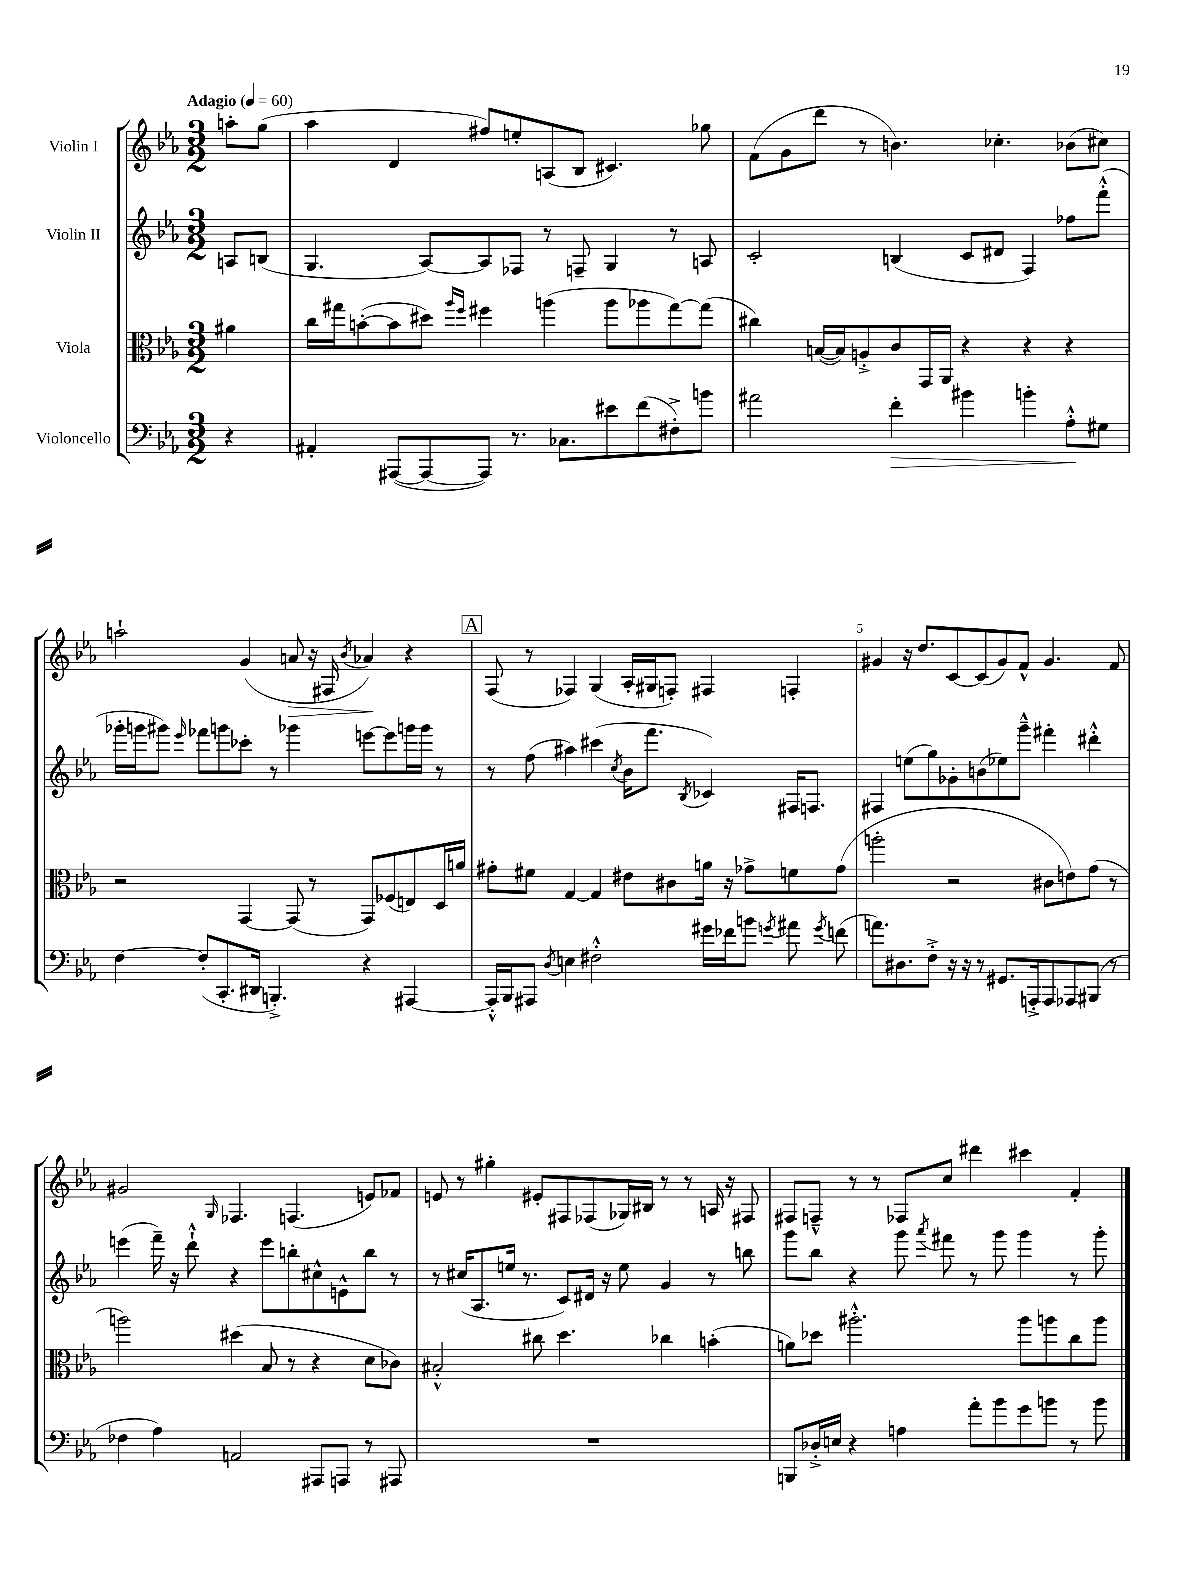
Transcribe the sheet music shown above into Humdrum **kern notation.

**kern	**kern	**kern	**kern
*staff4	*staff3	*staff2	*staff1
*clefF4	*clefC3	*clefG2	*clefG2
*k[b-e-a-]	*k[b-e-a-]	*k[b-e-a-]	*k[b-e-a-]
*M3/2	*M3/2	*M3/2	*M3/2
*MM60	*MM60	*MM60	*MM60
4r	4a#\	8A/L	8aa'\L
.	.	(8B/J	(8gg\J
=	=	=	=
4AA#'/	16cc\LL	4.G/	4aa-\
.	16gg#\J	.	.
.	([8b'\	.	.
([8AAA#/L	8b\]	.	4d/
8AAA#/_	8dd#\J)	[8A-/L)	.
.	16qqaa-/LL	.	.
.	16qqff/JJ	.	.
8AAA#/]J)	4ff#\	8A-/]	8ff#/L)
8.r	.	8F-/J	8ee'/
.	(4aa\	8r	(8A/
8.C-\L	.	.	.
.	.	8F~/	8B-/J
8e#\	8aa\L	4G/	4.c#/)
(8f\	8aa-\	.	.
8F#'^\)	[8gg#\)	8r	.
8b\J	(8gg#\]J	8A/	8gg-\
=	=	=	=
2a#\	4cc#\)	2c'/	(8f\L
.	.	.	8g\
.	([16B/LL	.	8ddd\J
.	16B/]J)	.	.
.	8A'^/	.	8r
4f'\	8c/	(4B/	4.b\)
.	16GG/L	.	.
.	16AA-/JJ	.	.
4b#\	4r	8c/L	.
.	.	8d#/J	4.cc-'\
4b'\	4r	4F/)	.
8A-'^^\L	4r	8ff-\L	(8b-\L
8G#\J	.	(8fff'^^\J	8cc#\J)
=	=	=	=
[4F\	2r	16ggg-'\LL	2aa`\
.	.	16ggg\J	.
.	.	8ggg#\J)	.
.	.	16qqeee-/	.
(8F'/]L	.	8fff-\L	.
8.CC'/	.	8ggg\	.
.	[4GG/	8ccc-'\J	(4g/
16DD#/Jk	.	.	.
4.BBB'^/)	.	8r	.
.	(8GG/]	4ggg-\	8a/
.	8r	.	16r
.	.	.	16F#/
.	.	.	8qb-/
4r	8GG/L)	[8eee\L	4a-/)
.	(8F-/	8eee\]	.
[4AAA#/	8E/)	16ggg\L	4r
.	.	16ggg\JJ	.
.	16D/L	8r	.
.	16a/JJ	.	.
=	=	=	=
16AAA#'^^/]LL	8g#'\L	8r	(8F/
16BBB-/J	.	.	.
8AAA#/J	8f#\J	(8ff\	8r
8qD/	.	.	.
4E\	[4G/	4aa#\)	4F-/)
2F#'^^\	4G/]	(4ccc#\	(4G/
.	.	8qcc/	.
.	8e#\L	16b-\LK	16A-'/LL
.	.	8.fff\J	16G#/J
.	8c#\	.	8F'/J)
.	.	8qB-/	.
16g#\LL	16a\Jk	4c-/)	4F#/
16f-\J	16r	.	.
8b\J	8g-^\L	.	.
8qg/	.	.	.
8a#\	8f\	16F#/LK	4F'/
.	.	8.F/J	.
8qg/	.	.	.
(8f\	(8g-\J	.	.
=	=	=	=
8.a\L)	2aa'\	4F#/	4g#/
8.D#\	.	.	.
.	.	(8ee\L	16r
.	.	.	8.dd/L
8F'^\J	.	8gg\)	.
16r	2r	8g-'\	[8c/
16r	.	.	.
8r	.	(8b\	(8c/]
8.GG#/L	.	8ee-\)	8g#/)
.	.	8ggg~^^\J	8f^^/J
16AAA'^/k	.	.	.
8AAA/	8c#\L	4fff#'\	4.g#/
8AAA-/	8e\)	.	.
(8BBB#/J	(8g\J	4ddd#'^^\	.
8r	8r	.	8f/
=	=	=	=
4F-\	2aa\)	(4eee\	2g#/
4A-\)	.	16fff~\)	.
.	.	16r	.
.	.	8ddd`^^\	.
.	.	.	16qqG/
2AA/	(4dd#\	4r	4.F-/
.	8B-/	8eee\L	.
.	8r	8bb'\	(4.F/
8AAA#/L	4r	8cc#^^\	.
8AAA/J	.	8e^^\	.
8r	8d\L	8bb\J	8e/L)
8AAA#/	8c-\J)	8r	8f-/J
=	=	=	=
1.r	2B#'^^/	8r	8e/
.	.	(16cc#/LK	8r
.	.	8.A-/	.
.	.	.	4gg#'\
.	.	16ee/Jk	.
.	.	8.r	.
.	8cc#\	.	8e#'/L
.	4.dd\	8c/L)	8F#/
.	.	16d#/Jk	(8F-/
.	.	16r	.
.	.	8ee\	16G-/L)
.	.	.	16B#/JJ
.	4cc-\	4g/	8r
.	.	.	8r
.	(4b'\	8r	16A/
.	.	.	16r
.	.	8bb\	8F#/
=	=	=	=
8BBB/L	8a\L)	8ggg\L	8F#/L
16D-'^/L	8dd-\J	8bb-\J	8F~^^/J
16E/JJ	.	.	.
4r	2.aa#'^^\	4r	8r
.	.	.	8r
4A\	.	8ggg\	8F-/L
.	.	8qaaa-/	.
.	.	8fff#\	8cc/J
8a-'\L	.	8r	4ddd#\
8b-\	.	8ggg\	.
8g\	8aa#\L	4ggg\	4ccc#\
8b\J	8aa\	.	.
8r	8cc\	8r	4f'/
8b\	8aa\J	8ggg'\	.
==	==	==	==
*-	*-	*-	*-
